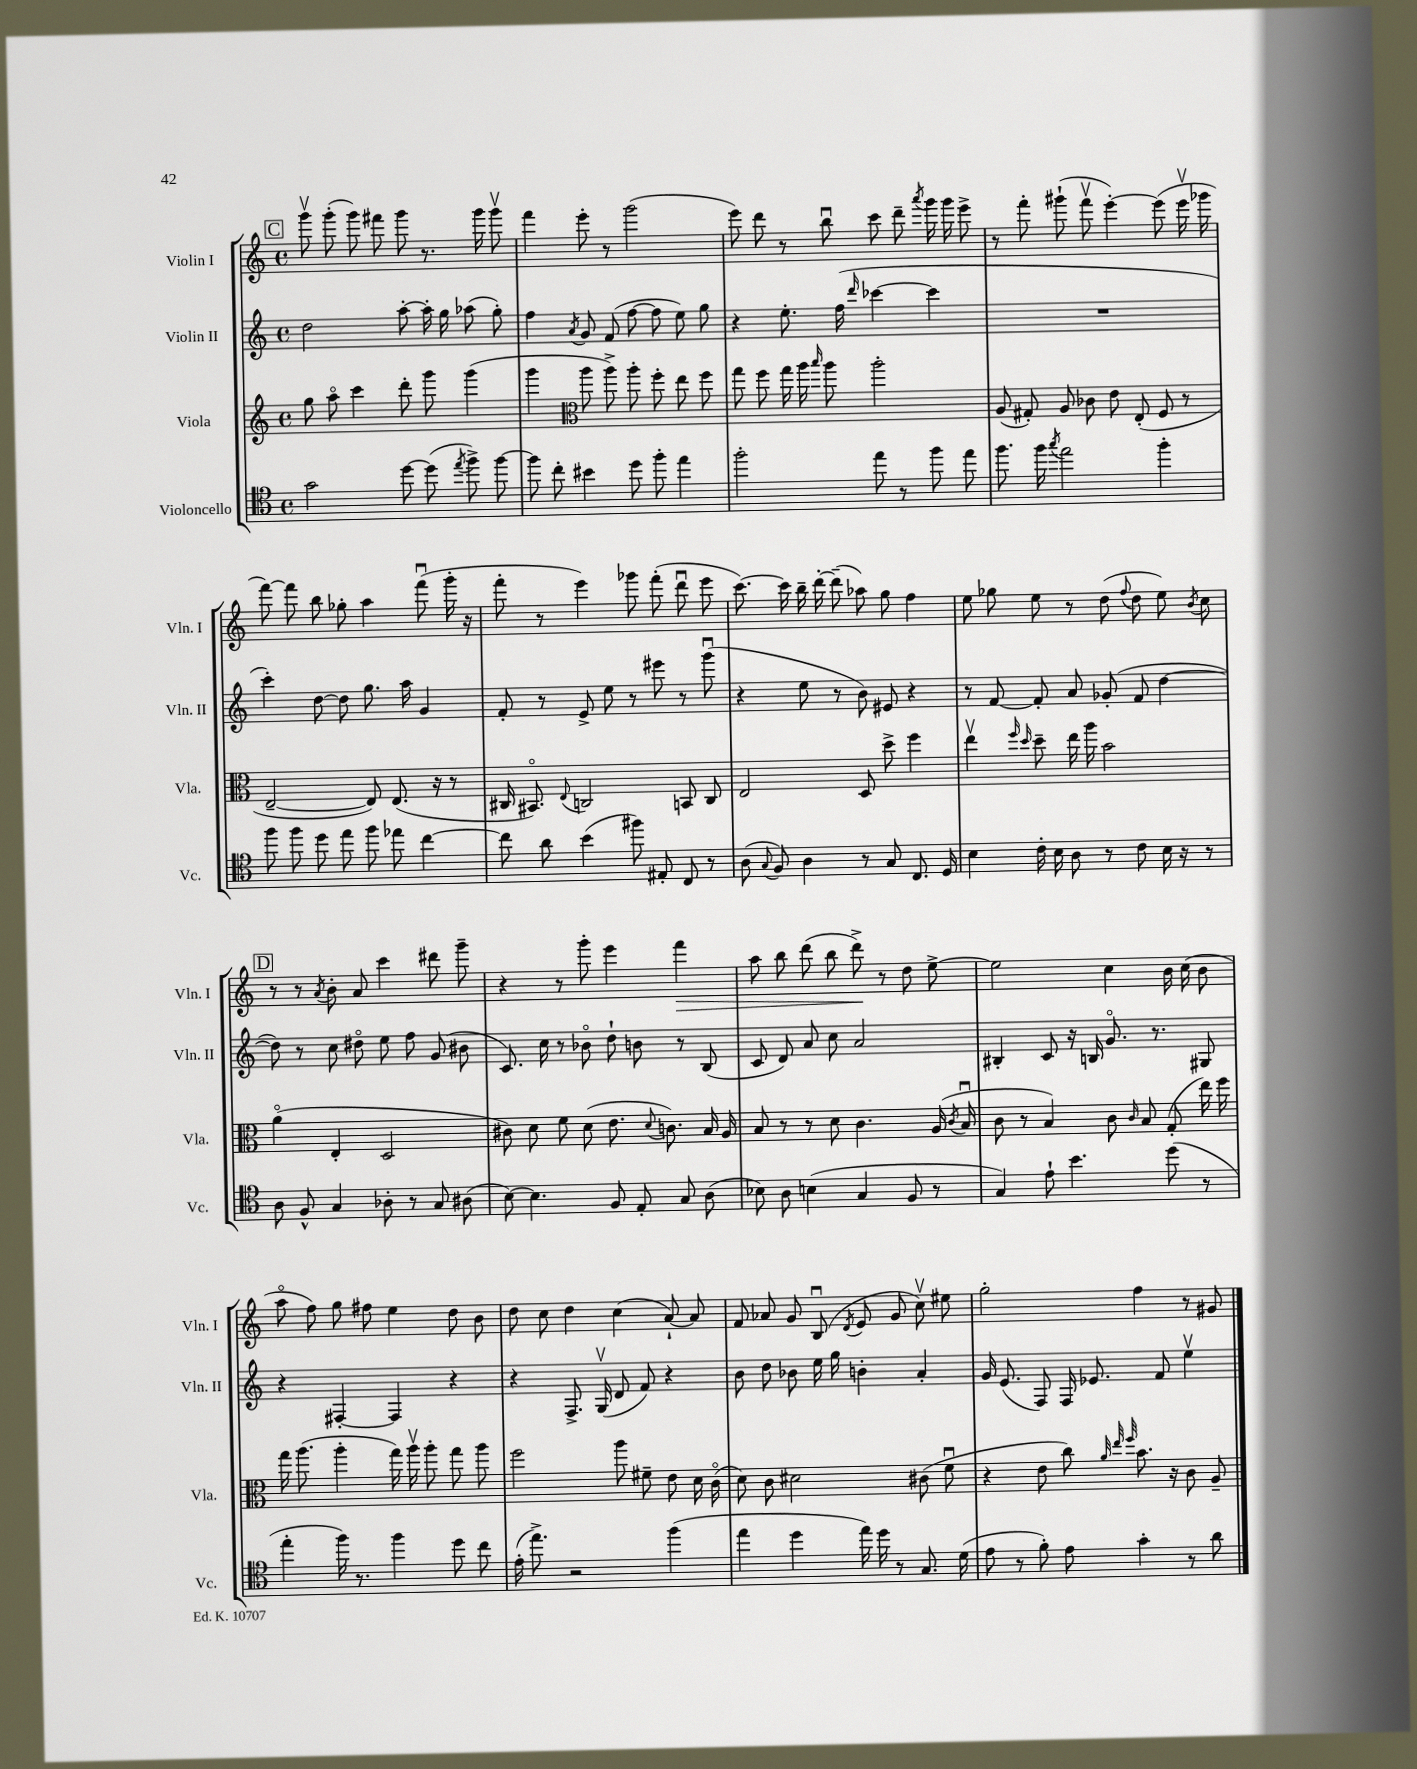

**kern	**kern	**kern	**kern
*staff4	*staff3	*staff2	*staff1
*clefC4	*clefG2	*clefG2	*clefG2
*k[]	*k[]	*k[]	*k[]
*M4/4	*M4/4	*M4/4	*M4/4
*met(c)	*met(c)	*met(c)	*met(c)
2g	8gg	2dd	8gggv
.	8aao	.	(8ggg'
.	4ccc	.	8ggg)
.	.	.	8fff#
[8dd	8ddd'	[8aa'	8ggg
(8dd]	8ggg	16aa']	8.r
.	.	16gg	.
8qee	.	.	.
8ff^)	(4ggg	(8aa-	.
.	.	.	16ggg
[8ff	.	8gg')	8gggv
=	=	=	=
8ff]	4ggg	4ff	4fff
8cc'	.	.	.
*	*clefC3	*	*
.	.	8qa	.
4b#	8aa	8g	8eee'
.	8aa^)	(8f	8r
8dd	8aa'	[8ff	(2ggg
8ff'	8ff'	8ff]	.
4ee	8ee	8ee)	.
.	8ff	8gg	.
=	=	=	=
2ff'	8gg	4r	8eee)
.	8ff	.	8ddd
.	16gg	8.ee'	8r
.	16aa	.	.
.	16qqbb	.	.
.	8aa	.	8bbu
.	.	(16ff	.
.	.	16qqddd	.
8ee	2aa'	[4ccc-	8ccc
8r	.	.	8ddd~
.	.	.	8qaaa
8ff	.	4ccc-]	16ggg
.	.	.	16ggg
8ee	.	.	8eee^
=	=	=	=
8.ff	(8A	1r	8r
.	8G#')	.	8fff'
16ff	.	.	.
8qgg	.	.	.
2ee	8A	.	(8ggg#`
.	8c-	.	8fffv
.	8e	.	[4eee')
.	(8E'	.	.
4ff'	8F	.	(8eee]
.	8r	.	16eeev
.	.	.	16ggg-
=	=	=	=
8ff	[2E~	4ccc')	[8fff)
8ff	.	.	8fff]
8dd	.	[8dd	8bb
8ee	.	8dd]	8gg-'
8ff	8E])	8.gg	4aa
8ee-	(8.E	.	.
.	.	16aa	.
[4cc	.	4g	(8fffu
.	16r	.	.
.	8r	.	16ggg'
.	.	.	16r
=	=	=	=
8cc]	16C#	8f'	8fff'
.	8.BB#o)	.	.
8a	.	8r	8r
.	8qqE	.	.
(4b	2C	8e^	4eee)
.	.	8ee	.
8ff#)	.	8r	8ggg-
8E#'	.	8eee#	(8fff'
8C	8BB	8r	8dddu
8r	8C	(8gggu	8eee
=	=	=	=
(8A	2E	4r	[8.ccc)
8qqG	.	.	.
8F)	.	.	.
.	.	.	16ccc]
4A	.	8ee	16bb~
.	.	.	[16ddd'
.	.	8r	(8ddd~]
8r	8D	8b)	8aa-)
8G	8dd^	8e#	8gg
8.C	4ff	4r	4ff
16D	.	.	.
=	=	=	=
4B	4eev	8r	8ee
.	.	[8f	8gg-
.	16qqff	.	.
.	16qqdd	.	.
16c'	8dd~	8f']	8ee
16B	.	.	.
8A	16ee	8a	8r
.	16aa	.	.
8r	2b	(8g-'	(8dd
.	.	.	8qqff
8c	.	8f	8dd
16B	.	[4dd	8ee)
16r	.	.	.
.	.	.	8qb
8r	.	.	8cc
=	=	=	=
8A	(4ao	8dd])	8r
8F^^	.	8r	8r
.	.	.	8qa
4G	4E'	8cc	8b'
.	.	8dd#o	8a
8A-'	2D	8ee	4ccc
8r	.	8ff	.
8G	.	(8g	8ddd#
(8A#	.	8b#	8ggg~
=	=	=	=
[8B)	8c#)	8.c)	4r
4.B]	8d	.	.
.	.	16cc	.
.	8f	8r	8r
.	(8d	8b-o	8ggg'
8F	8.e	8dd`	4eee
8E'	.	8b	.
.	8qqd	.	.
.	8.c)	.	.
8G	.	8r	4fff
(8A	16B	(8B	.
.	16A	.	.
=	=	=	=
8B-)	8B	8c	8aa
8A	8r	8d)	8bb
(4B	8r	8a	(8ddd
.	8d	8cc	8bb
4G	4.c	2a	8ddd^)
.	.	.	8r
8F	.	.	8dd
8r	(16A	.	[8ee^
.	8qc	.	.
.	16Bu	.	.
=	=	=	=
4G)	8c	4B#'	2ee]
.	8r	.	.
8e`	4B)	8c	.
4.b	.	16r	.
.	.	16B	.
.	8c	8.go	4cc
.	16qqc	.	.
.	8B	.	.
.	.	8.r	.
(8dd	(8G'	.	16b
.	.	.	(16cc
8r	16ee)	8G#	8b
.	16ff	.	.
=	=	=	=
4ee'	16gg	4r	8aao
.	(8.aa	.	.
.	.	.	8ff)
16ff)	4aa'	[4F#'	8gg
8.r	.	.	.
.	.	.	8ff#
4ff	16gg)	4F#]	4ee
.	16aav	.	.
.	8aa'	.	.
8dd	8gg	4r	8dd
8cc	8aa	.	8b
=	=	=	=
(16e'	2ff	4r	8dd
8.ee^)	.	.	.
.	.	.	8cc
2r	.	8.F^	4dd
.	.	(16Gv	.
.	8aa	8d	(4cc
.	8f#~	8f)	.
(4ff	8e	4r	[8a`)
.	16d	.	8a]
.	(16co	.	.
=	=	=	=
4ee	8d)	8b	8f
.	8c	8dd	8a-
4dd	2d#	8b-	8g
.	.	16ee	(8Bu
.	.	16gg	.
.	.	.	8qd
16ee)	.	4b'	8e
16dd	.	.	.
8r	.	.	8g
8.G	(8c#	4a'	8ccv)
.	8fu	.	8ee#
(16d	.	.	.
=	=	=	=
8e	4r	16g	2gg'
.	.	(8.e	.
8r	.	.	.
8f')	8e	8F)	.
8e	8cc)	16F	.
.	.	8.e-	.
.	32qqa	.	.
.	32qqee	.	.
.	32qqff	.	.
4g'	8.b	.	4ff
.	.	8f	.
.	16r	.	.
8r	8c	4eev	8r
8a	8A~	.	8g#
==	==	==	==
*-	*-	*-	*-
